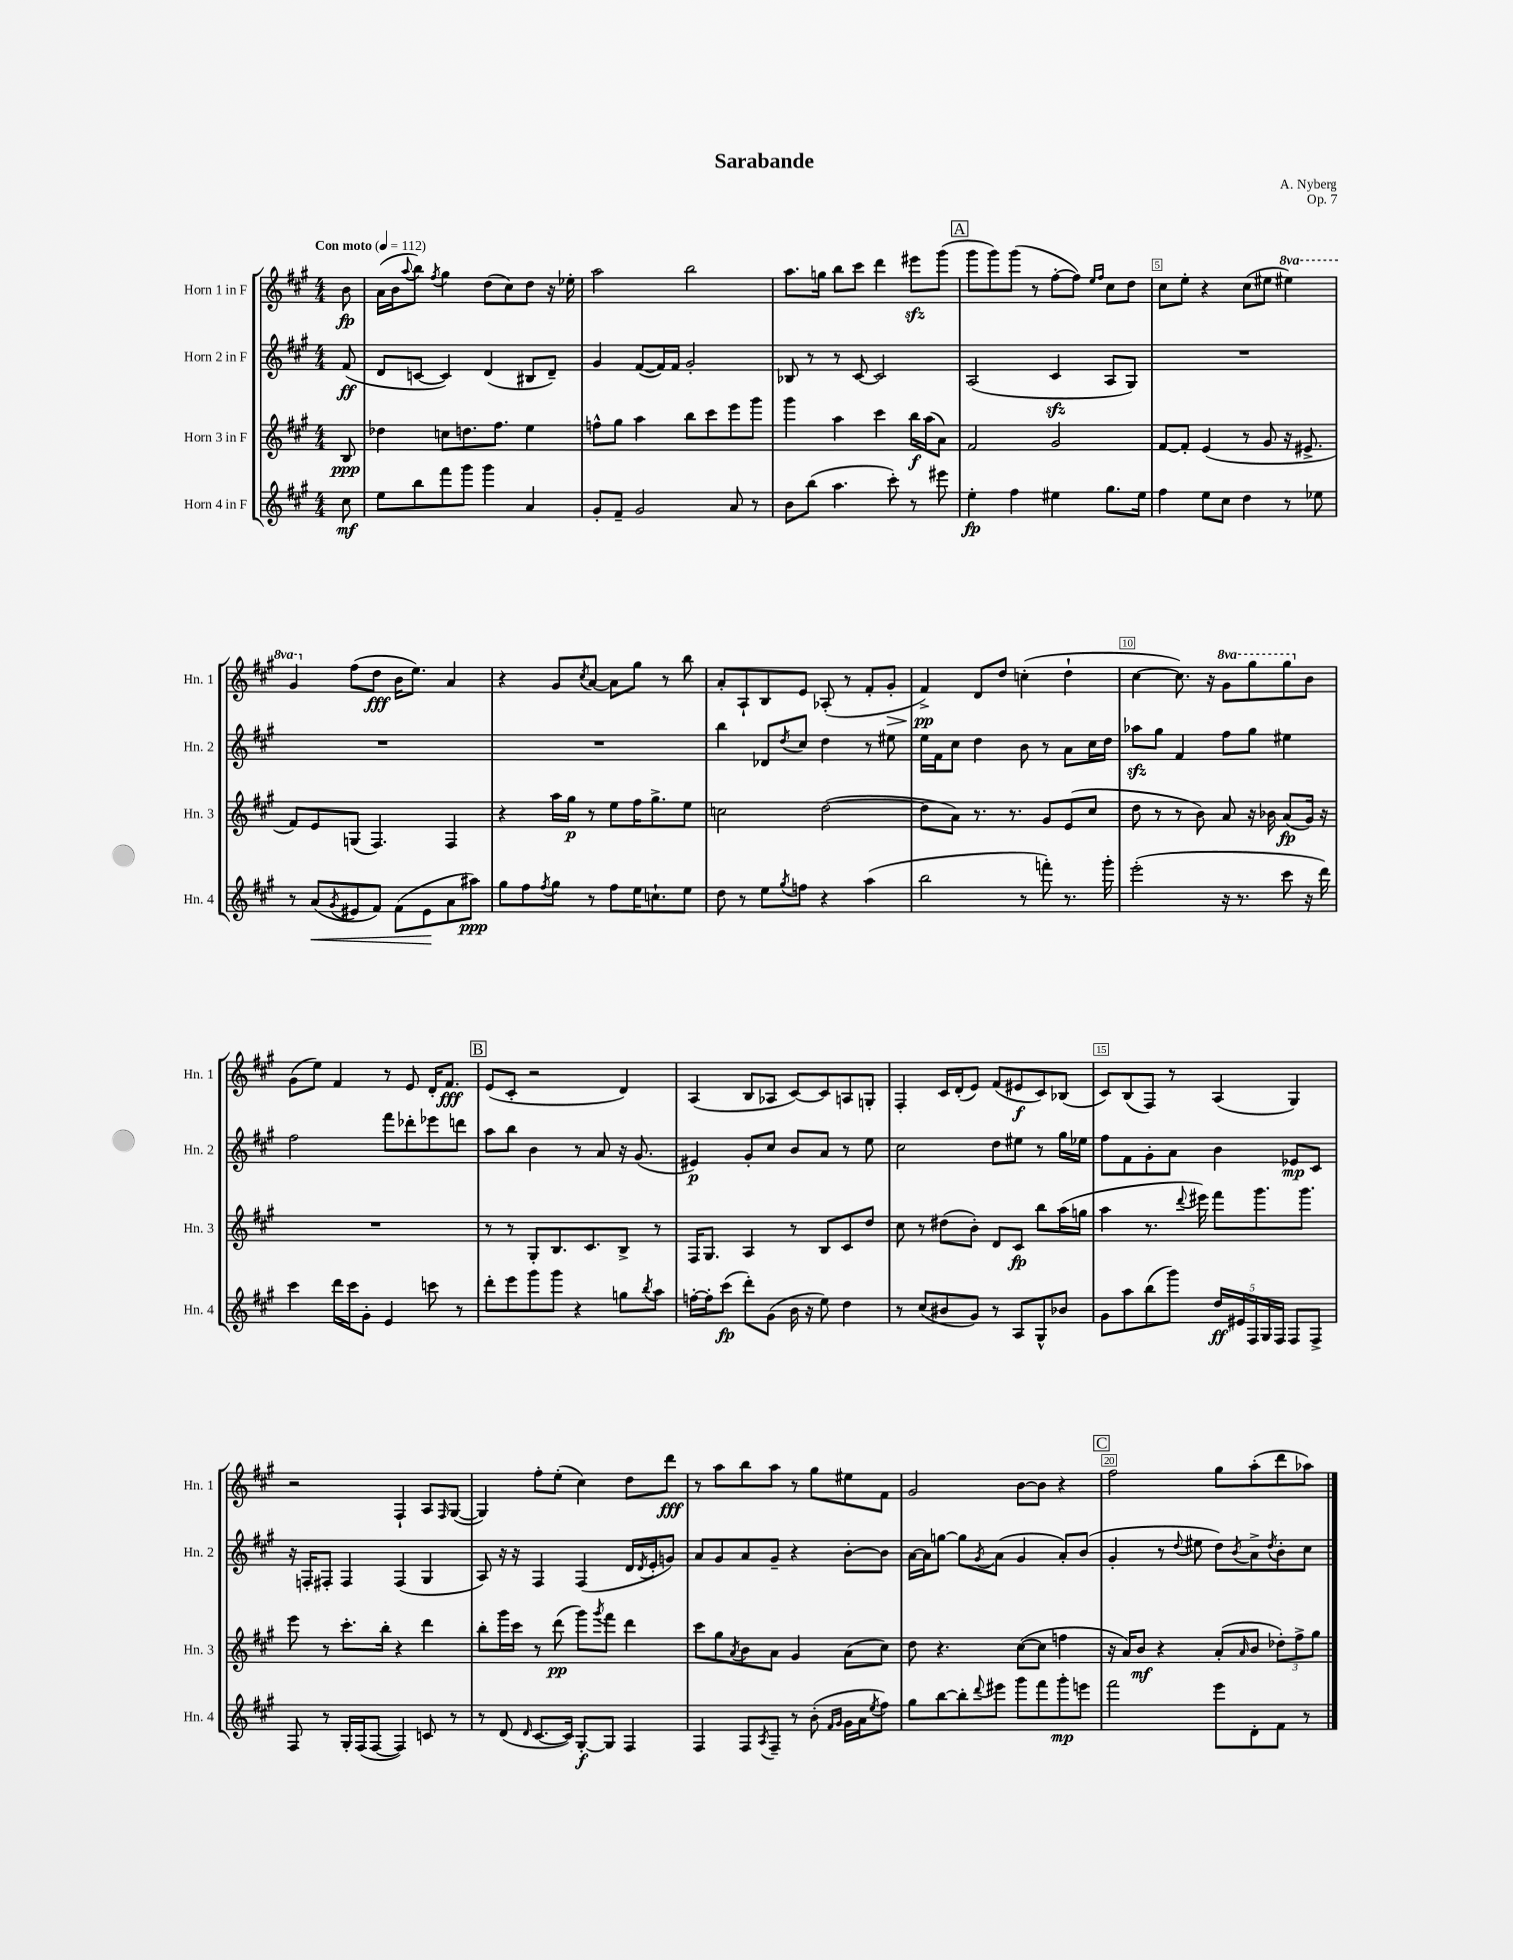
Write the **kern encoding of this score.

**kern	**kern	**kern	**kern
*staff4	*staff3	*staff2	*staff1
*clefG2	*clefG2	*clefG2	*clefG2
*k[f#c#g#]	*k[f#c#g#]	*k[f#c#g#]	*k[f#c#g#]
*M4/4	*M4/4	*M4/4	*M4/4
*MM112	*MM112	*MM112	*MM112
8cc#\	8B/	(8f#/	8b\
=	=	=	=
8ee\L	4dd-\	8d/L	(16a\LL
.	.	.	16b\J
.	.	.	8qqaa/
8bb\	.	[8c/J	8bb\J)
.	.	.	8qff#/
8fff#\	8cc\L	4c/])	4gg#\
8ggg#\J	8.dd\	.	.
4ggg#\	.	(4d/	(8dd\L
.	8.ff#\J	.	.
.	.	.	8cc#\)
4a/	4ee\	8B#/L	8dd\J
.	.	8d~/J)	16r
.	.	.	16ee-'\
=	=	=	=
8g#'/L	8ff^^\L	4g#/	2aa\
8f#~/J	8gg#\J	.	.
2g#/	4aa\	([8f#/L	.
.	.	16f#/]L)	.
.	.	16f#/JJ	.
.	8bb\L	2g#'/	2bb\
.	8ccc#\	.	.
8a/	8eee\	.	.
8r	8ggg#\J	.	.
=	=	=	=
8b\L	4ggg#\	8B-/	8.aa\L
(8bb\J	.	8r	.
.	.	.	16gg\Jk
4.aa\	4aa\	8r	8bb\L
.	.	[8c#/	8ccc#\J
.	4ccc#\	2c#/]	4ddd\
8ccc#'\)	.	.	.
8r	16bb\LL	.	8eee#\L
.	(16aa\J	.	.
8eee#\	8a\J)	.	(8ggg#\J
=	=	=	=
4ee'\	2f#/	(2A/	8ggg#\L
.	.	.	8ggg#\)
4ff#\	.	.	(8ggg#\J
.	.	.	8r
4ee#\	2g#/	4c#/	[8ff#'\L
.	.	.	8ff#\]J)
.	.	.	16qqee/LL
.	.	.	16qqff#/JJ
8.gg#\L	.	8A/L	8cc#\L
.	.	8G#/J)	8dd\J
16ee#\Jk	.	.	.
=	=	=	=
4ff#\	[8f#/L	1r	8cc#\L
.	8f#'/]J	.	8ee'\J
8ee\L	(4e/	.	4r
8cc#\J	.	.	.
4dd\	8r	.	(8cc#\L
.	8g#/	.	8ee#\J
8r	16r	.	4eee#\)
.	8.e#^/	.	.
8ee-\	.	.	.
=	=	=	=
8r	8f#/L)	1r	4gg#/
(8a/L	8e/	.	.
8qg#/	.	.	.
8e#/	(8G/J	.	(8ff#\L
8f#/J)	4.F#/)	.	8dd\J
(8f#\L	.	.	16b\LK
.	.	.	8.ee\J)
8e#\	.	.	.
8a\	4F#/	.	4a/
8aa#\J)	.	.	.
=	=	=	=
8gg#\L	4r	1r	4r
8ff#\	.	.	.
8qff#/	.	.	.
8gg#\J	16aa\LL	.	8g#/L
.	16gg#\JJ	.	.
.	.	.	8qcc#/
8r	8r	.	[8a/J
8ff#\L	8ee\L	.	8a\]L
16ee\K	16ff#\K	.	8gg#\J
8.cc`\	8.gg#^\	.	.
.	.	.	8r
8ee\J	8ee\J	.	8bb\
=	=	=	=
8dd\	2cc\	4bb\	8a'/L
8r	.	.	8A`/
8ee\L	.	8d-/L	8B/
8qgg#/	.	8qdd/	.
8ff\J	.	8cc#/J	8e/J
4r	([2dd\	4dd\	(8A-'/
.	.	.	8r
(4aa\	.	8r	8f#'/L
.	.	8ee#\	8g#'/J
=	=	=	=
2bb\	8dd\]L	16ee\LL	4f#^/)
.	.	16f#\J	.
.	8a\J)	8cc#\J	.
.	8.r	4dd\	8d/L
.	.	.	8dd/J
.	8.r	.	.
8r	.	8b\	(4cc'\
8fff'\)	8g#/L	8r	.
8.r	(8e/	8a\L	4dd`\
.	8cc#/J	16cc#\L	.
16ggg#'\	.	16dd\JJ	.
=	=	=	=
(2eee'\	8dd\	8aa-\L	[4cc#\
.	8r	8gg#\J	.
.	8r	4f#/	8.cc#\])
.	8b\)	.	.
.	.	.	16r
16r	8a/	8ff#\L	8gg#\L
8.r	.	.	.
.	16r	8gg#\J	8ggg#\
.	16b-\	.	.
8ccc#\	(8a/L	4ee#\	8ggg#\
16r	16g#/Jk)	.	8b\J
16ddd\)	16r	.	.
=	=	=	=
4ccc#\	1r	2ff#\	(8g#\L
.	.	.	8ee\J)
16ddd\LL	.	.	4f#/
16ccc#\J	.	.	.
8g#'\J	.	.	.
4e/	.	8fff#\L	8r
.	.	8ddd-'\	8e/
8ccc\	.	8eee-\	16d'/LK
.	.	.	8.f#/J
8r	.	8ddd\J	.
=	=	=	=
8ddd'\L	8r	8aa\L	(8e/L
8eee\	8r	8bb\J	8c#'/J
8ggg#\	8G#'/L	4b\	2r
8ggg#\J	8.B/	.	.
4r	.	8r	.
.	8.c#/	.	.
.	.	8a/	.
8gg\L	8B^/J	16r	4d/)
.	.	(8.g#/	.
8qbb/	.	.	.
8aa\J	8r	.	.
=	=	=	=
[16ff'\LL	16F#/LK	4e#/)	(4A/
16ff'\]J	8.G#/J	.	.
(8ccc#\J	.	.	.
8ddd'\L)	4A/	8g#'/L	8B/L
(8g#\J	.	8cc#/J	8A-/J
16b\	8r	8b/L	[8c#/L)
16r	.	.	.
8ee\)	8B/L	8a/J	8c#/]
4dd\	8c#/	8r	8A/
.	8dd/J	8ee\	8G'/J
=	=	=	=
8r	8cc#\	2cc#\	4F#'/
(8cc#/L	8r	.	.
8b#/	(8dd#\L	.	16c#/LL
.	.	.	(16d'/J
8g#/J)	8b'\J)	.	8e/J)
8r	8d/L	8dd\L	(8f#/L
8A/L	8c#/J	8ee#\J	8e#/
8G#^^/	8bb\L	8r	8c#/)
8b-/J	(16aa\L	16gg#\LL	(8B-/J
.	16gg\JJ	16ee-\JJ	.
=	=	=	=
8g#\L	4aa\	8ff#\L	8c#/L)
8aa\	.	8f#\	(8B/
(8bb\	8.r	8g#'\	8F#/J)
8ggg#\J)	.	8a\J	8r
.	8qqddd/	.	.
.	16eee#\)	.	.
20dd/LL	8fff#\L	4b\	(4A/
20e#/	.	.	.
20F#/	.	.	.
.	8.ggg#\	.	.
20G#/	.	.	.
20F#/JJ	.	.	.
8F#/L	.	8e-/L	4G#/)
.	8.ggg#\J	.	.
8F#^/J	.	8c#/J	.
=	=	=	=
8F#/	8eee\	16r	2r
.	.	16F'/LK	.
8r	8r	8F#'/J	.
16G#'/LL	8.ccc#'\L	4F#/	.
(16F#/J	.	.	.
[8F#/J	.	.	.
.	16bb'\Jk	.	.
4F#/])	4r	(4F#/	4F#`/
8c/	4ddd\	4G#/	8A/L
.	.	.	16qqF#/
8r	.	.	([8G#/J
=	=	=	=
8r	8bb'\L	8A/)	4G#/])
(8d/	16ggg#\L	16r	.
.	16ccc#\JJ	16r	.
16qqd/	.	.	.
[8.c#/L	8r	4F#/	8ff#'\L
.	(8ddd\	.	(8ee'\J
16c#/]Jk)	.	.	.
[8G#'/L	8ggg#\L)	(4F#/	4cc#\)
.	8qggg#/	.	.
8G#/]J	8fff#\J	.	.
4F#/	4ddd\	16d/LL	8dd\L
.	.	8qd/	.
.	.	16e'/J	.
.	.	8g/J)	8ddd\J
=	=	=	=
4F#/	8ccc#\L	8a/L	8r
.	8gg#\	8g#/	8aa\L
.	8qa/	.	.
8F#/L	8b\	8a/	8bb\
8qA/	.	.	.
8F#~/J	8a\J	8g#~/J	8aa\J
8r	4g#/	4r	8r
(8b'\	.	.	8gg#\L
16qqf#/LL	.	.	.
16qqg#/JJ	.	.	.
16g#\LL	(8a\L	[8b'\L	8ee#\
16a\J	.	.	.
8qee/	.	.	.
8ff#\J)	8cc#\J)	8b\]J	8f#\J
=	=	=	=
8gg#\L	8dd\	[16a\LL	2g#/
.	.	16a\]J	.
[8bb\	4.r	[8gg\J	.
8bb'\]	.	8gg\]L	.
8qqddd/	.	8qg#/	.
8eee#\J	.	(8a\J	.
8ggg#\L	([8cc#\L	4g#/	[8b\L
8fff#\	8cc#\]J	.	8b\]J
8ggg#'\	4ff\	8a'/L)	4r
8eee\J	.	(8b/J	.
=	=	=	=
2fff#\	16r	4g#'/	2ff#\
.	16a/LK)	.	.
.	8b/J	.	.
.	4r	8r	.
.	.	8qqdd/	.
.	.	8ee#\	.
8eee\L	(8a'/L	8dd\L)	8gg#\L
.	16qqa/	8qb/	.
8d'\	8b/J	8a^\	(8aa'\
.	.	8qdd/	.
8f#\J	12dd-'\L)	8b'\	8ddd\
.	12ff#^\	.	.
8r	.	8cc#\J	8aa-\J)
.	12gg#\J	.	.
==	==	==	==
*-	*-	*-	*-
